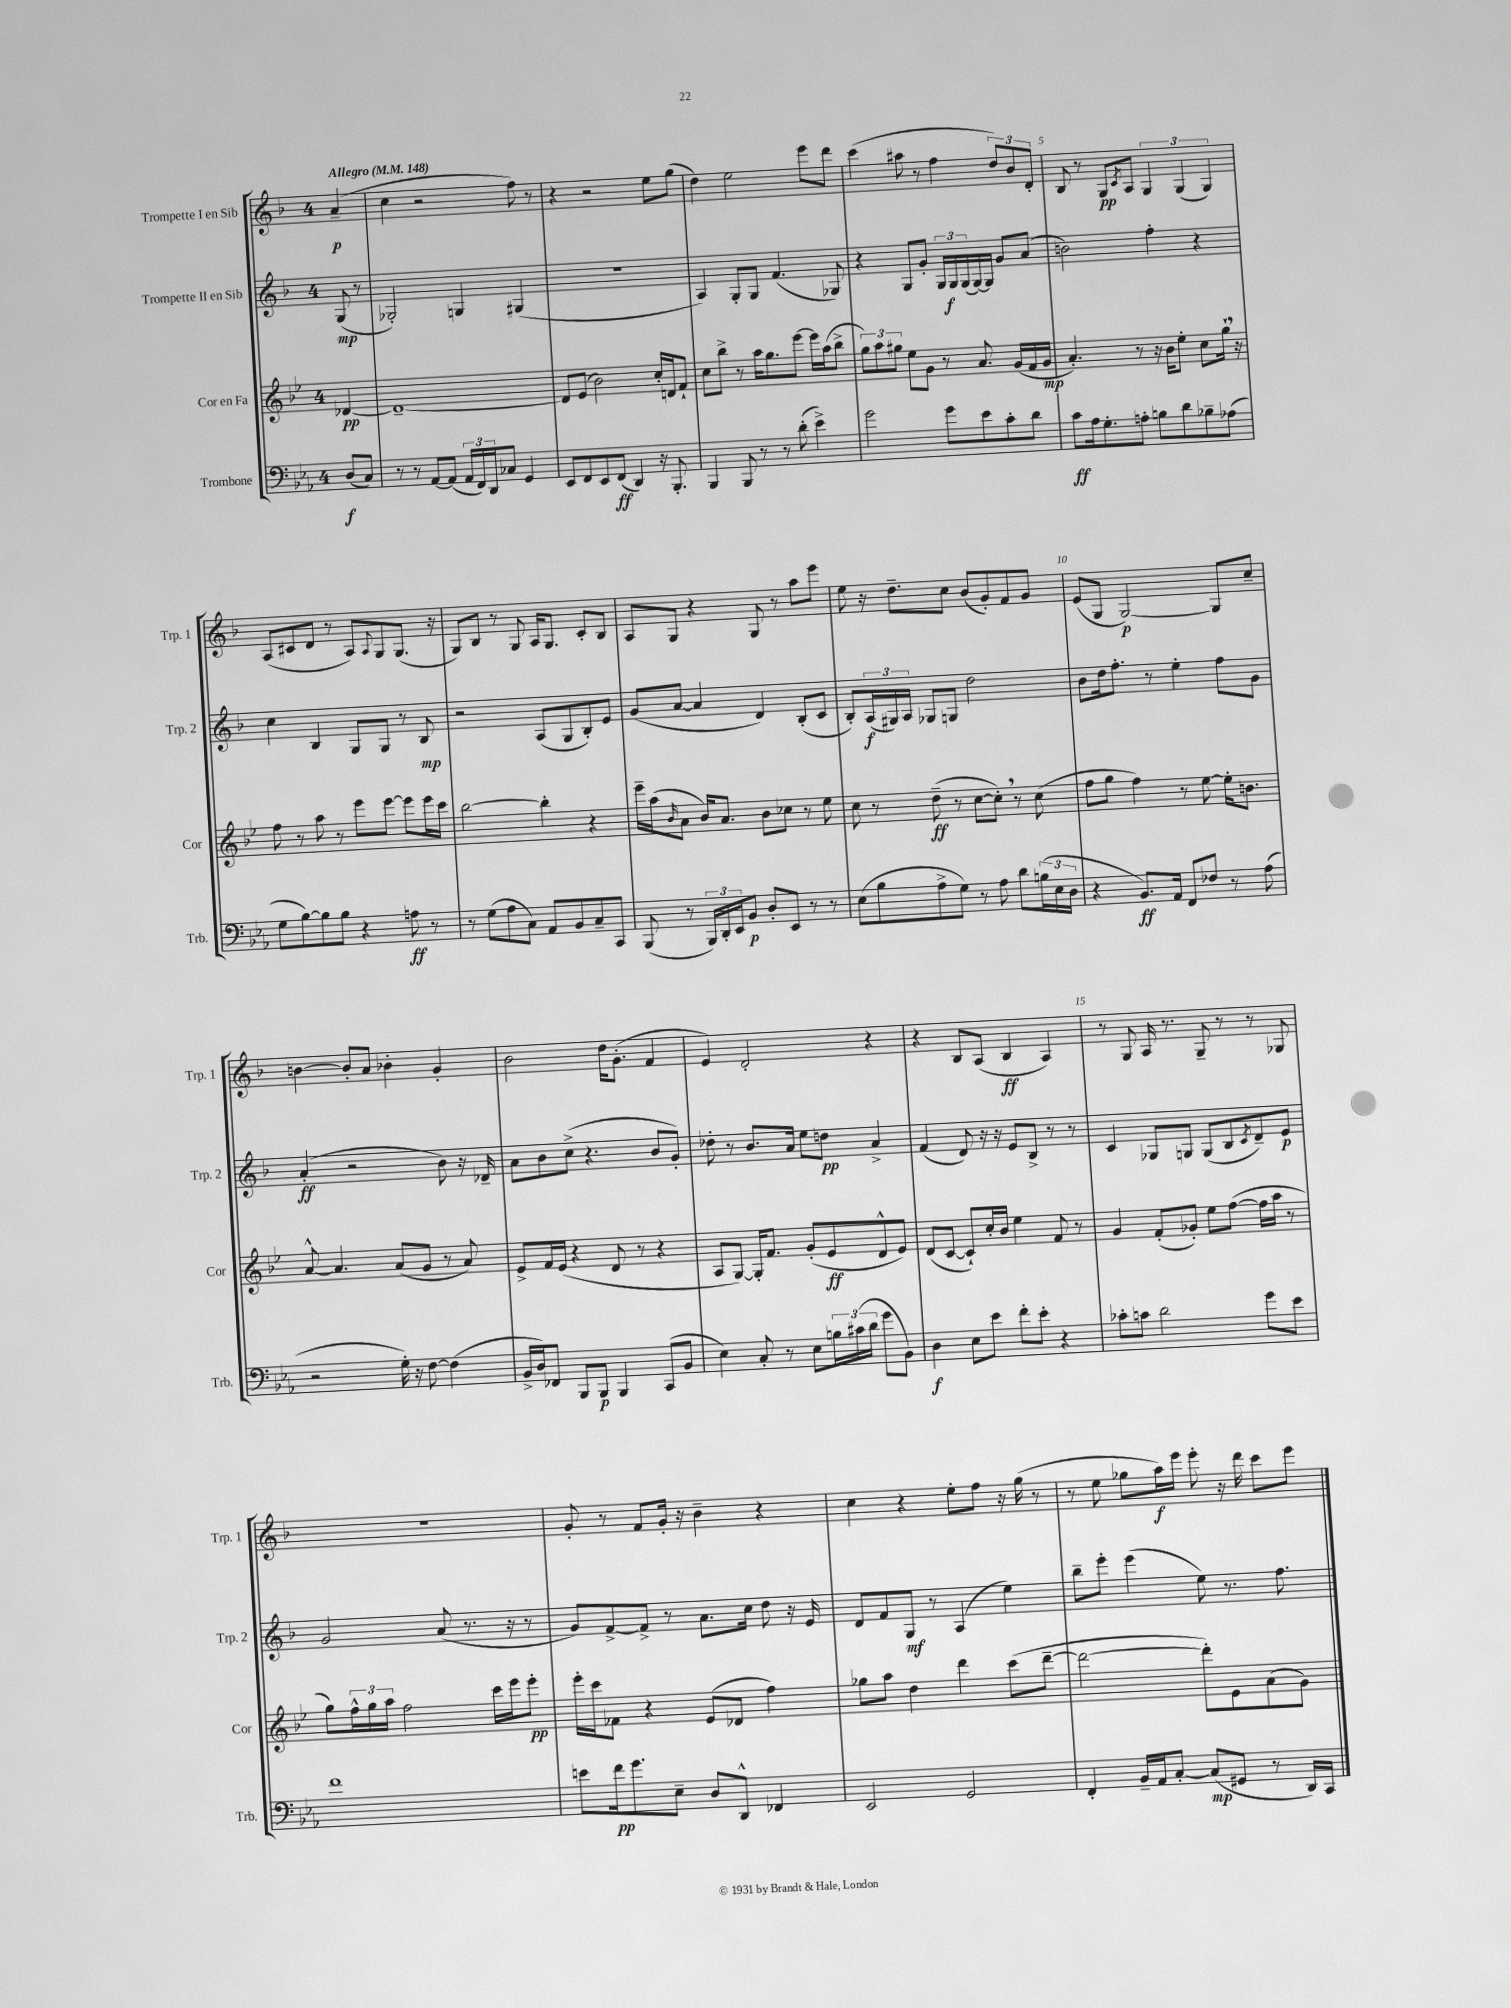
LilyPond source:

<<
\new StaffGroup <<
\new Staff = "s0" \with { instrumentName = "Trompette I en Sib" shortInstrumentName = "Trp. 1" } {
    \clef treble \key f \major \once \override Staff.TimeSignature.style = #'single-digit \time 4/4 \partial 4 \tempo "Allegro" 4 = 148
    a'4--\p( |
    c''4 r2 f''8) r8 |
    r4 r2 e''8 g''8( |
    d''4) e''2 e'''8 d'''8 |
    c'''4( ais''8 r8 f''4 \tuplet 3/2 { d''8) bes'8 d'8-. } |
    bes8 r8 g8\pp \acciaccatura { c'8 } a8 \tuplet 3/2 { g4 g4( g4) } |
    a8( cis'8 d'8 r8 a8) \appoggiatura { a8 } g8 g8.( r16 |
    g8) bes8 r8 g8 a16 g8. c'8-. bes8 |
    a8 g8 r4 g8 r8 a''8 e'''8 |
    e''8 r16 d''8.-- c''8 bes'8( g'8-.) f'8 g'8 |
    e'8( g8 g2~\p) g8 c''8-- |
    b'4~ b'8-. a'8 bes'4-. g'4-. |
    bes'2 d''16 g'8.-.( f'4 |
    e'4) d'2-. r4 |
    r4 bes8 a8( bes4\ff a4) |
    r8 g8 a16 r8. g8-- r8 r8 ges8 |
    r1 |
    g'8-. r8 f'8 g'16-. r16 bes'4-- r4 |
    c''4 r4 e''8-. f''8 r16 g''16( r8 |
    r8 e''8 ges''8 a''16\f) e'''16 e'''8-. r16 d'''16 c'''8 e'''8 \bar "|." |
}
\new Staff = "s1" \with { instrumentName = "Trompette II en Sib" shortInstrumentName = "Trp. 2" } {
    \clef treble \key f \major \once \override Staff.TimeSignature.style = #'single-digit \time 4/4 \partial 4
    g8\mp( r8 |
    ges2-.) g4 gis4( |
    R1 |
    a4) g8-. g8 f'4.( ges8) |
    r4 g8 g'8-. \tuplet 3/2 { g16 g16\f g16( } g16~) g16 g'8 a'8( |
    b'2) f''4-. r4 |
    c''4 bes4 g8 g8 r8 bes8\mp |
    r2 a8( g8 bes8-.) e'8 |
    g'8( a'8~ a'4 d'4) bes8-.( c'8 |
    bes8-.) \tuplet 3/2 { a16\f( gis16) a16 } ges8 g8 d''2 |
    bes'8 d''16 f''8.-. r8 e''4-. f''8 g'8 |
    a'4-.\ff( r2 bes'8) r16 des'16-- |
    a'8 bes'8 c''8->( r4. bes'8 g'8-.) |
    des''8-. r8 bes'8. a'16 e''8 d''8\pp a'4-> |
    f'4( d'8) r16 r16 e'8 bes8-> r8 r8 |
    c'4 ges8 g8 g8( bes8 \acciaccatura { c'8 } d'8--) e'8\p |
    g'2 a'8( r8. r16 r8 |
    g'8) f'8~-> f'8-> r8 a'8. c''16 d''8 r16 e'16 |
    d'8 f'8 g8\mf r8 a4( e''4) |
    bes''8-- e'''8-. e'''4( e''8) r8. f''8. \bar "|." |
}
\new Staff = "s2" \with { instrumentName = "Cor en Fa" shortInstrumentName = "Cor" } {
    \clef treble \key bes \major \once \override Staff.TimeSignature.style = #'single-digit \time 4/4 \partial 4
    des'4~\pp |
    des'1~-- |
    des'8 ees'8( bes'2) c''16-. d'16 f'8-! |
    c''8 bes''8-> r8 a''16 g''8. ees'''8~ ees'''16 a''16( bes''8-> |
    \tuplet 3/2 { g''8) a''8 gis''8 } ees''8 g'8 r8 a'8. g'16( f'16 g'16\mp |
    a'4.-.) r8 r16 bes'16 ees''8-. c''8 g''16-! \breathe r16 |
    f''8 r8 a''8 r8 ees'''8 ees'''8~ ees'''8 ees'''16 c'''16 |
    bes''2~ bes''4-. r4 |
    ees'''16-- a''16( \grace { bes'16 } a'8 bes'16) a'8. bes'8 ces''8 r8 ees''8 |
    c''8 r8 d''8--\ff( r8 c''8~ c''8-.) \breathe r8 c''8( |
    f''8 g''8 f''4) r8 ees''8~ ees''16-. b'8. |
    a'8~-^ a'4. a'8( g'8 r8 a'8) |
    ees'8-> f'16 ees'16( r4 d'8 r8 r4 |
    a8 g8~) g16-. f'8. g'8-.( ees'8\ff d'8-^ ees'8) |
    d'8( c'8~ c'8-!) c''16-. bes'16 ees''4 f'8 r8 |
    g'4 f'8-.( ges'8-.) ees''8 f''8~( f''16 a''16 r8 |
    g''8) \tuplet 3/2 { f''16-^ g''16 a''16 } f''2 c'''16 ees'''16 ees'''8-.\pp |
    ees'''16-. c'''16 fes'8 r4 ees'8( des'8 f''4) |
    ges''8 a''8 d''4 d'''4 c'''8( d'''8~-- |
    d'''2~ d'''8-.) ees'8 a'8( g'8) \bar "|." |
}
\new Staff = "s3" \with { instrumentName = "Trombone" shortInstrumentName = "Trb." } {
    \clef bass \key ees \major \once \override Staff.TimeSignature.style = #'single-digit \time 4/4 \partial 4
    d8\f( c8) |
    r8 r8 aes,8~ aes,8( \tuplet 3/2 { aes,16 f,16) d,16 } ces8 g,4 |
    ees,8 f,8 ees,8 f,8\ff( d,4) r16 bes,,8.-. |
    bes,,4 bes,,8 r8 r8 d'8-.( ees'4->) |
    g'2 g'8 ees'8 c'8-. d'8 |
    c'8\ff aes16 g8.-. a8-. b8 d'8 bes8-- aes8( |
    g8 bes8~) bes8 bes8 r4 a8\ff r8 |
    r8 g8( aes8 c8) aes,8 bes,8 c8-- c,8 |
    bes,,8( r8 \tuplet 3/2 { bes,,16) d,16-. ees,16 } bes,8\p d8-. ees,8 r8 r8 |
    ees8( bes8 aes8-> g8) r8 aes8 d'8 \tuplet 3/2 { b16( ees16 d16 } |
    r4 bes,8.\ff) aes,16 f,8 fes8 r8 aes8( |
    r2 g16-.) r16 f8~ f4( |
    bes,16-> d16) fes,8 bes,,8 bes,,8\p bes,,4 c,8( bes,8 |
    ees4) c8-. r8 ees8 \tuplet 3/2 { b16 cis'16( d'16 } g'8 bes,8) |
    d4\f ees8 ees'8 f'8-. ees'8-. r4 |
    ces'8-. c'8 d'2 g'8 ees'8 |
    f'1 |
    e'8 f'16\pp g'8. ees8-- d8 d,8-^ fes,4 |
    ees,2 g,2 |
    f,4-. bes,16-- aes,16 c8~-. c8\mp( gis,8 r8 d,16) c,16 \bar "|." |
}
>>
>>
\layout { \context { \Score \override BarNumber.break-visibility = ##(#f #t #t) barNumberVisibility = #(every-nth-bar-number-visible 5) } }
